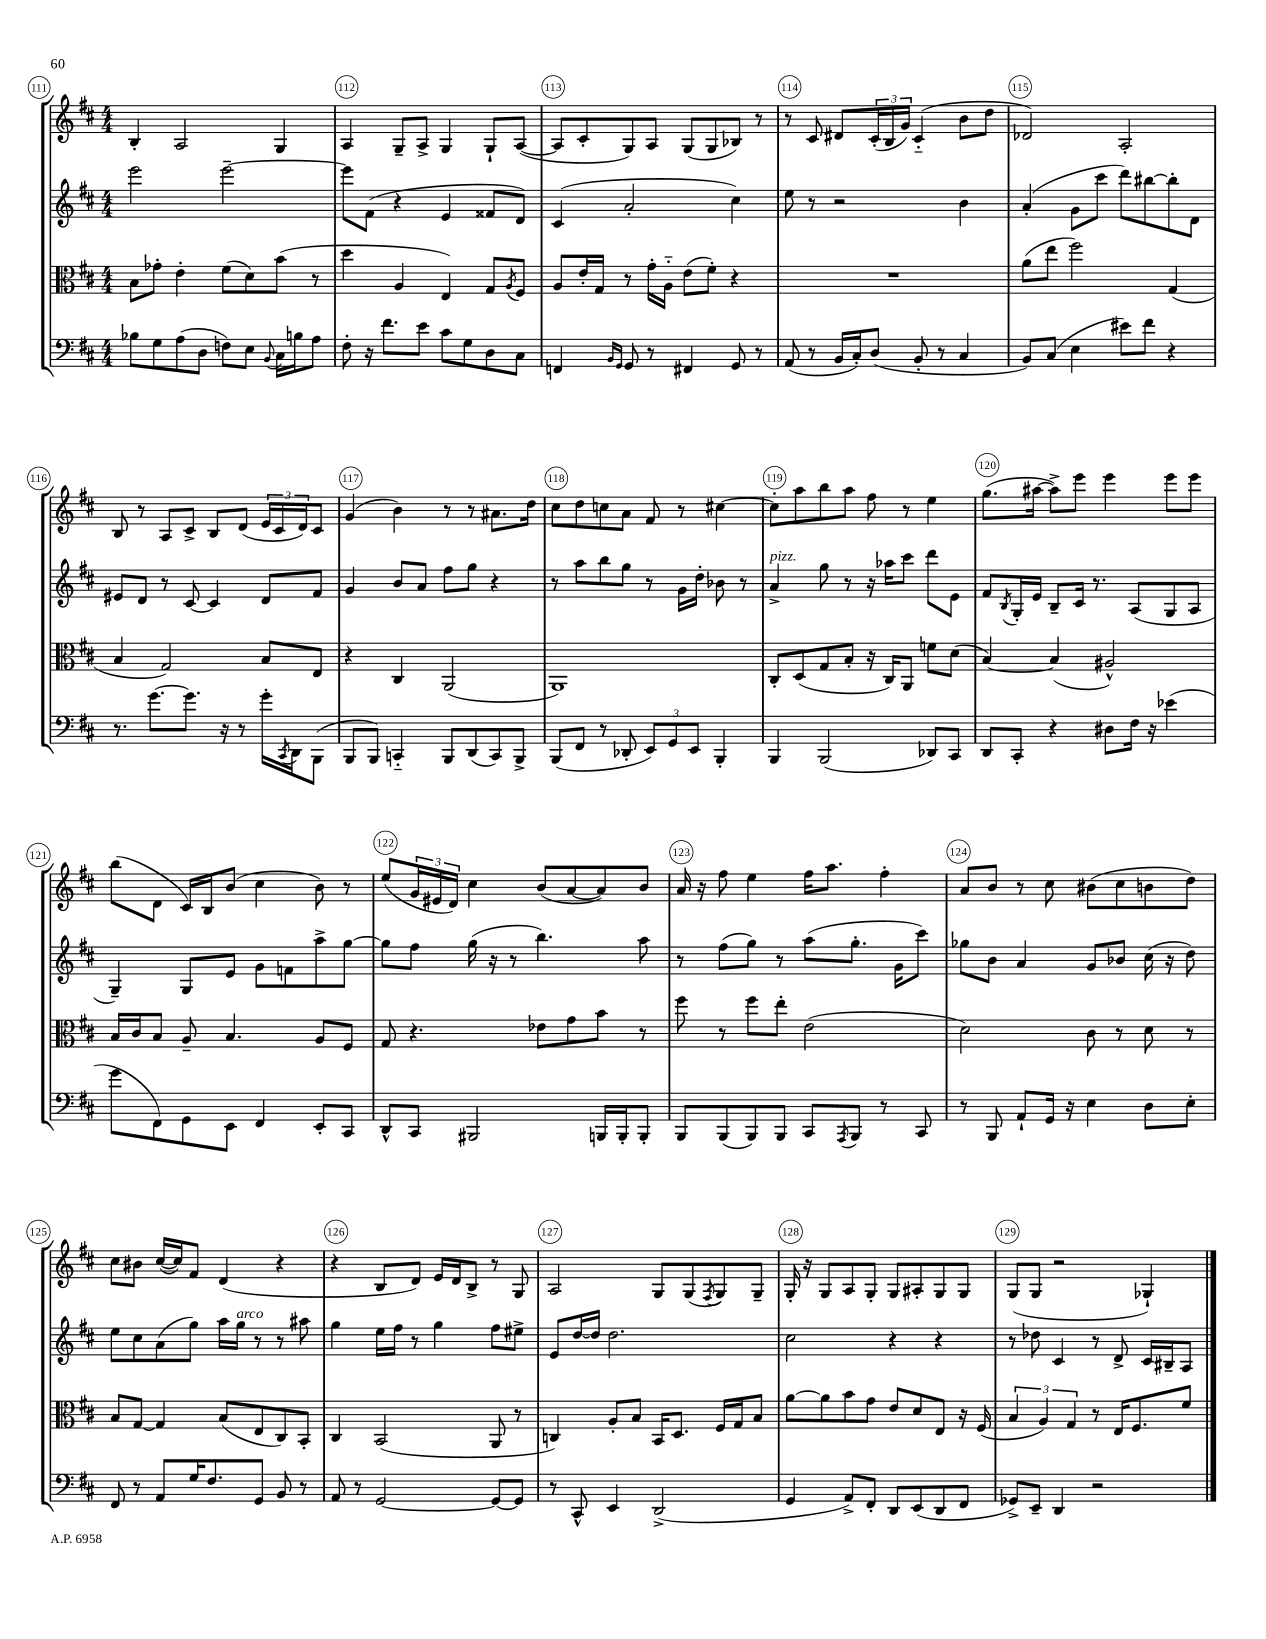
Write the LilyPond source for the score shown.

<<
\new StaffGroup <<
\new Staff = "s0" {
    \clef treble \key d \major \numericTimeSignature \time 4/4
    b4-. a2 g4 |
    a4 g8-- a8-> g4 g8-! a8~( |
    a8 cis'8-. g8) a8 g8( g8 bes8) r8 |
    r8 cis'8 dis'8 \tuplet 3/2 { cis'16-.( b16 g'16) } cis'4-_( b'8 d''8 |
    des'2) a2-. |
    b8 r8 a8 cis'8-> b8 d'8( \tuplet 3/2 { e'16 cis'16 d'16) } cis'8 |
    g'4( b'4) r8 r8 ais'8. d''16 |
    cis''8 d''8 c''8 a'8 fis'8 r8 cis''4~ |
    cis''8-. a''8 b''8 a''8 fis''8 r8 e''4 |
    g''8.( ais''16~ ais''8->) e'''8 e'''4 e'''8 e'''8 |
    b''8( d'8 cis'16) b16 b'8( cis''4 b'8) r8 |
    e''8( \tuplet 3/2 { g'16 eis'16 d'16) } cis''4 b'8( a'8~ a'8) b'8 |
    a'16 r16 fis''8 e''4 fis''16 a''8. fis''4-. |
    a'8 b'8 r8 cis''8 bis'8( cis''8 b'8 d''8) |
    cis''8 bis'8 cis''16~( cis''16) fis'8 d'4( r4 |
    r4 b8 d'8) e'16 d'16 b8-> r8 g8 |
    a2 g8 g8( \acciaccatura { fis8 } g8) g8-- |
    g16-. r16 g8 a8 g8-. g8 ais8-. g8 g8 |
    g8( g8 r2 ges4-!) \bar "|." |
}
\new Staff = "s1" {
    \clef treble \key d \major \numericTimeSignature \time 4/4
    e'''2 e'''2~-- |
    e'''8 fis'8( r4 e'4 fisis'8 d'8) |
    cis'4( a'2-. cis''4) |
    e''8 r8 r2 b'4 |
    a'4-.( g'8 cis'''8 d'''8) bis''8~ bis''8-. d'8 |
    eis'8 d'8 r8 cis'8~ cis'4 d'8 fis'8 |
    g'4 b'8 a'8 fis''8 g''8 r4 |
    r8 a''8 b''8 g''8 r8 g'16 d''16-. bes'8 r8 |
    a'4->^\markup { \italic "pizz." } g''8 r8 r16 aes''16 cis'''8 d'''8 e'8 |
    fis'8 \acciaccatura { b8 } g16-. e'16 b8-- cis'16 r8. a8( g8 a8 |
    g4--) g8 e'8 g'8 f'8 a''8-> g''8~ |
    g''8 fis''8 g''16( r16 r8 b''4.) a''8 |
    r8 fis''8( g''8) r8 a''8( g''8.-. g'16 cis'''8) |
    ges''8 b'8 a'4 g'8 bes'8 cis''16( r16 d''8) |
    e''8 cis''8 a'8( g''8) a''16 g''16^\markup { \italic "arco" } r8 r8 ais''8 |
    g''4 e''16 fis''16 r8 g''4 fis''8 eis''8-> |
    e'8 d''16~ d''16 d''2. |
    cis''2 r4 r4 |
    r8 des''8 cis'4 r8 d'8-> cis'16 bis16-- a8 \bar "|." |
}
\new Staff = "s2" {
    \clef alto \key d \major \numericTimeSignature \time 4/4
    b8 ges'8-. e'4-. fis'8( d'8) b'8( r8 |
    d''4 a4 e4) g8 \acciaccatura { a8 } fis8 |
    a8 e'16-. g16 r8 g'16-. a16-_ e'8( fis'8-.) r4 |
    R1 |
    a'8( e''8 fis''2) g4( |
    b4 g2) b8 e8 |
    r4 cis4 a,2( |
    a,1) |
    cis8-. d8( g8 b8-. r16 cis16) a,8 f'8 d'8( |
    b4~) b4( ais2-^) |
    b16 cis'16 b8 a8-- b4. a8 fis8 |
    g8 r4. ees'8 g'8 b'8 r8 |
    fis''8 r8 fis''8 e''8-. e'2( |
    d'2) cis'8 r8 d'8 r8 |
    b8 g8~ g4 b8( e8 cis8) b,8-. |
    cis4 b,2( a,8 r8 |
    c4) a8-. b8 b,16 d8. fis16 g16 b8 |
    a'8~ a'8 b'8 g'8 e'8 d'8 e8 r16 fis16( |
    \tuplet 3/2 { b4 a4) g4 } r8 e16 fis8. fis'8 \bar "|." |
}
\new Staff = "s3" {
    \clef bass \key d \major \numericTimeSignature \time 4/4
    bes8 g8 a8( d8 f8) e8 \appoggiatura { b,8 } cis16 b16 a8 |
    fis8-. r16 fis'8. e'8 cis'8 g8 d8 cis8 |
    f,4 \grace { b,16 g,16 } g,8 r8 fis,4 g,8 r8 |
    a,8( r8 b,16 cis16-.) d8( b,8-. r8 cis4 |
    b,8) cis8( e4 eis'8) fis'8 r4 |
    r8. g'8.~ g'8. r16 r8 g'16-. \acciaccatura { cis,8 } d,16 b,,8( |
    b,,8 b,,8) c,4-_ b,,8 d,8( c,8) b,,8-> |
    b,,8( fis,8 r8 des,8-. \tuplet 3/2 { e,8) g,8 e,8 } b,,4-. |
    b,,4 b,,2( des,8) cis,8 |
    d,8 cis,8-. r4 dis8 fis16 r16 ees'4( |
    g'8 fis,8) g,8 e,8 fis,4 e,8-. cis,8 |
    d,8-^ cis,8 bis,,2 b,,16 b,,16-. b,,8-. |
    b,,8 b,,8( b,,8) b,,8 cis,8 \acciaccatura { a,,8 } b,,8 r8 cis,8 |
    r8 b,,8 a,8-! g,16 r16 e4 d8 e8-. |
    fis,8 r8 a,8 g16 fis8. g,8 b,8 r8 |
    a,8 r8 g,2~ g,8~ g,8 |
    r8 cis,8-^ e,4 d,2->( |
    g,4 a,8->) fis,8-. d,8 e,8( d,8 fis,8 |
    ges,8->) e,8-- d,4 r2 \bar "|." |
}
>>
>>
\layout { \context { \Score currentBarNumber = #111 \override BarNumber.break-visibility = ##(#f #t #t) barNumberVisibility = #all-bar-numbers-visible \override BarNumber.stencil = #(make-stencil-circler 0.1 0.3 ly:text-interface::print) } }
